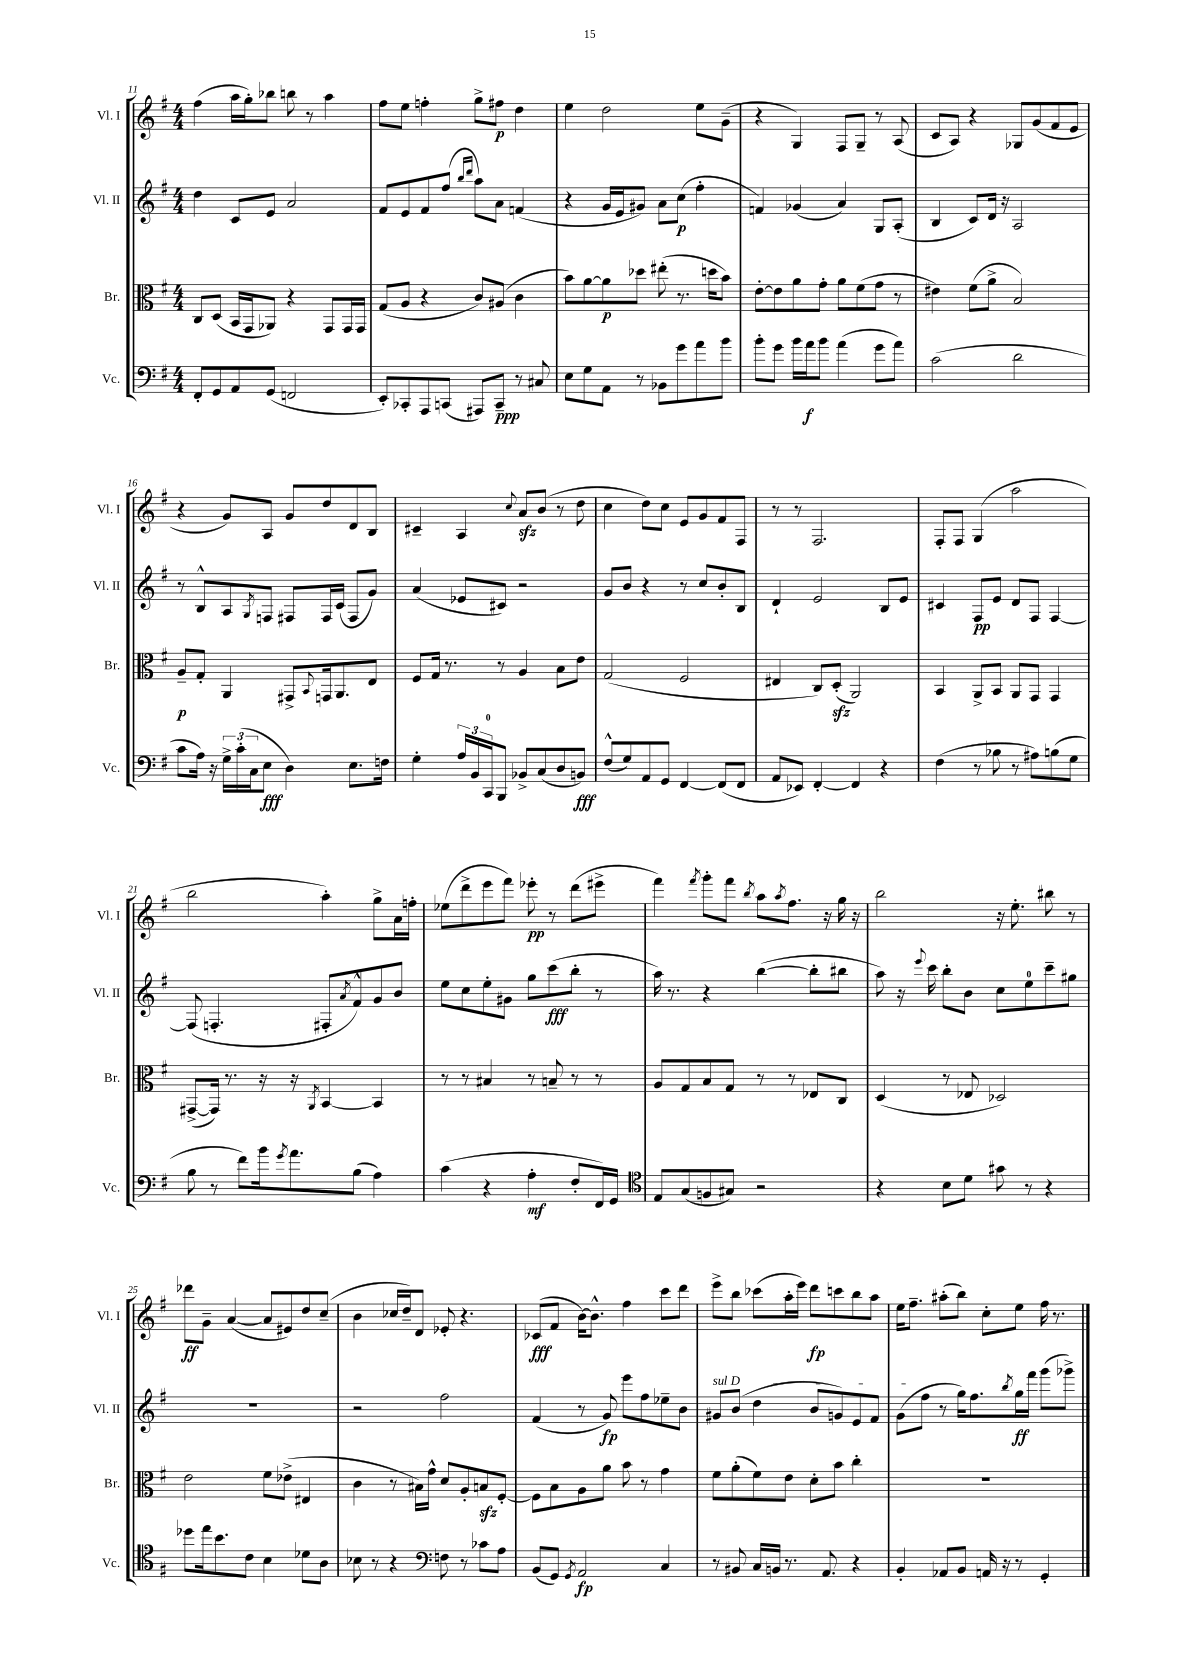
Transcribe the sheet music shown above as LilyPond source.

<<
\new StaffGroup <<
\new Staff = "s0" \with { instrumentName = "Vl. I" shortInstrumentName = "Vl. I" } {
    \clef treble \key g \major \numericTimeSignature \time 4/4
    fis''4( a''16 g''16-.) bes''8 b''8 r8 a''4 |
    fis''8 e''8 f''4-. g''8-> fis''8\p d''4 |
    e''4 d''2 e''8 g'8--( |
    r4 g4) fis8 g8-- r8 a8( |
    c'8 a8) r4 ges8 g'8( fis'8 e'8 |
    r4 g'8) a8 g'8 d''8 d'8 b8 |
    cis'4-- a4 \appoggiatura { c''8 } a'8\sfz b'8( r8 d''8 |
    c''4 d''8) c''8 e'8 g'8 fis'8 fis8 |
    r8 r8 fis2. |
    fis8-. fis8 g4( a''2 |
    b''2 a''4-.) g''8-> a'16 f''16-. |
    ees''8( d'''8-> e'''8 fis'''8) ees'''8-.\pp r8 d'''8( eis'''8-> |
    fis'''4) \acciaccatura { fis'''8 } g'''8-. fis'''8 \acciaccatura { b''8 } a''8 \acciaccatura { a''8 } fis''8. r16 g''16 r16 |
    b''2 r16 e''8.-. bis''8 r8 |
    des'''8\ff g'8-- a'4~( a'8 eis'8) d''8 c''8--( |
    b'4 ces''16 d''16--) d'8 ees'8-. r4. |
    ces'8\fff( fis'8 b'16~) b'8.-^ fis''4 c'''8 d'''8 |
    e'''8-> b''8 ces'''8( a''16-. e'''16) d'''8\fp c'''8 b''8 a''8 |
    e''16 fis''8.-- ais''8-.( b''8) c''8-. e''8 fis''16 r8. \bar "|." |
}
\new Staff = "s1" \with { instrumentName = "Vl. II" shortInstrumentName = "Vl. II" } {
    \clef treble \key g \major \numericTimeSignature \time 4/4
    d''4 c'8 e'8 a'2 |
    fis'8 e'8 fis'8 fis''8( \grace { b''16 d'''16 } a''8) a'8 f'4( |
    r4 g'16 e'16 gis'8) a'8 c''8\p( fis''4-. |
    f'4) ges'4( a'4) g8 a8-.( |
    b4 c'8) d'16 r16 a2 |
    r8 b8-^ a8 \acciaccatura { g8 } f8 fis8 fis16 c'16( fis8 g'8) |
    a'4( ees'8 cis'8) r2 |
    g'8 b'8 r4 r8 c''8 b'8-. b8 |
    d'4-! e'2 b8 e'8 |
    cis'4 fis8\pp e'8 d'8 fis8 fis4~ |
    fis8( f4.-. fis8-. \acciaccatura { a'8 } fis'8-^) g'8 b'8 |
    e''8 c''8 e''8-. gis'8 g''8 c'''8\fff( b''8-. r8 |
    a''16) r8. r4 b''4~( b''8-. bis''8 |
    a''8) r16 \appoggiatura { e'''8 } c'''16 b''8-. b'8 c''8 e''8-0 c'''8-- gis''8 |
    R1 |
    r2 fis''2 |
    fis'4( r8 g'8\fp) e'''8 fis''8 ees''8-- b'8 |
    \once \override TextSpanner.bound-details.left.text = \markup { \italic "sul D" } gis'8\startTextSpan b'8( d''4 b'8 g'8) e'8 fis'8 |
    g'8( fis''8\stopTextSpan r8 g''16) fis''8. \acciaccatura { b''8 } g''16\ff fis'''16 g'''8( ges'''8->) \bar "|." |
}
\new Staff = "s2" \with { instrumentName = "Br." shortInstrumentName = "Br." } {
    \clef alto \key g \major \numericTimeSignature \time 4/4
    c8 d8( b,16 g,16 aes,8) r4 g,8 g,16 g,16 |
    g8( a8 r4 c'8) ais8( c'4 |
    b'8) a'8~ a'8\p des''8 eis''8-.( r8. d''16 b'8) |
    e'8~-. e'8 a'8 g'8-. a'8 fis'8( g'8 r8 |
    eis'4) fis'8( a'8-> b2) |
    a8--\p g8-. a,4 gis,8-> \appoggiatura { b,8 } g,16 a,8. e8 |
    fis8 g16 r8. r8 a4 b8 e'8 |
    g2( fis2 |
    eis4 c8) d8-.\sfz( a,2) |
    b,4 a,8-> b,8 a,8 g,8 g,4 |
    gis,8~->( gis,16) r8. r16 r16 \acciaccatura { a,8 } b,4~ b,4 |
    r8 r8 bis4 r8 b8-- r8 r8 |
    a8 g8 b8 g8 r8 r8 ees8 c8 |
    d4( r8 ees8 des2) |
    e'2 fis'8 ees'8->( eis4 |
    c'4 r8 bis16) g'16-^ d'8 a8-. b8\sfz fis8~-. |
    fis8 b8 a8 a'8 b'8 r8 g'4 |
    fis'8 a'8-.( fis'8) e'8 d'8-. b'8 c''4-. |
    R1 \bar "|." |
}
\new Staff = "s3" \with { instrumentName = "Vc." shortInstrumentName = "Vc." } {
    \clef bass \key g \major \numericTimeSignature \time 4/4
    fis,8-. g,8 a,8 g,8( f,2 |
    e,8-.) ces,8-. a,,8 c,8( ais,,8) c,8--\ppp r8 cis8 |
    e8 g8 a,8 r8 bes,8 g'8 a'8 b'8 |
    b'8-. g'8 b'16 a'16\f b'8 a'4( g'8 a'8) |
    c'2( d'2 |
    c'8 a16) r16 \tuplet 3/2 { g16-> c'16-.( c16 } e8\fff d4) e8. f16 |
    g4-. \tuplet 3/2 { a16 b,16 c,16-0 } b,,8 bes,8-> c8( d8 b,8\fff) |
    fis8-^( g8) a,8 g,8 fis,4~ fis,8( fis,8 |
    a,8 ees,8) fis,4~-. fis,4 r4 |
    fis4( r8 bes8 r8 ais8) b8( g8 |
    b8 r8 fis'8) b'16 \acciaccatura { g'8 } a'8. b8( a4) |
    c'4( r4 a4-.\mf fis8-. fis,16) g,16 |
    \clef tenor e8 g8( f8 gis8) r2 |
    r4 b8 d'8 gis'8 r8 r4 |
    des''8 e''16 b'8. c'8 b4 des'8 a8 |
    bes8 r8 r4 \clef bass f8 r8 ces'8 a8 |
    b,8( g,8) \acciaccatura { g,8 } a,2\fp c4 |
    r8 bis,8 c16 b,16 r8. a,8. r4 |
    b,4-. aes,8 b,8 a,16 r16 r8 g,4-. \bar "|." |
}
>>
>>
\layout { \context { \Score currentBarNumber = #11 } }
